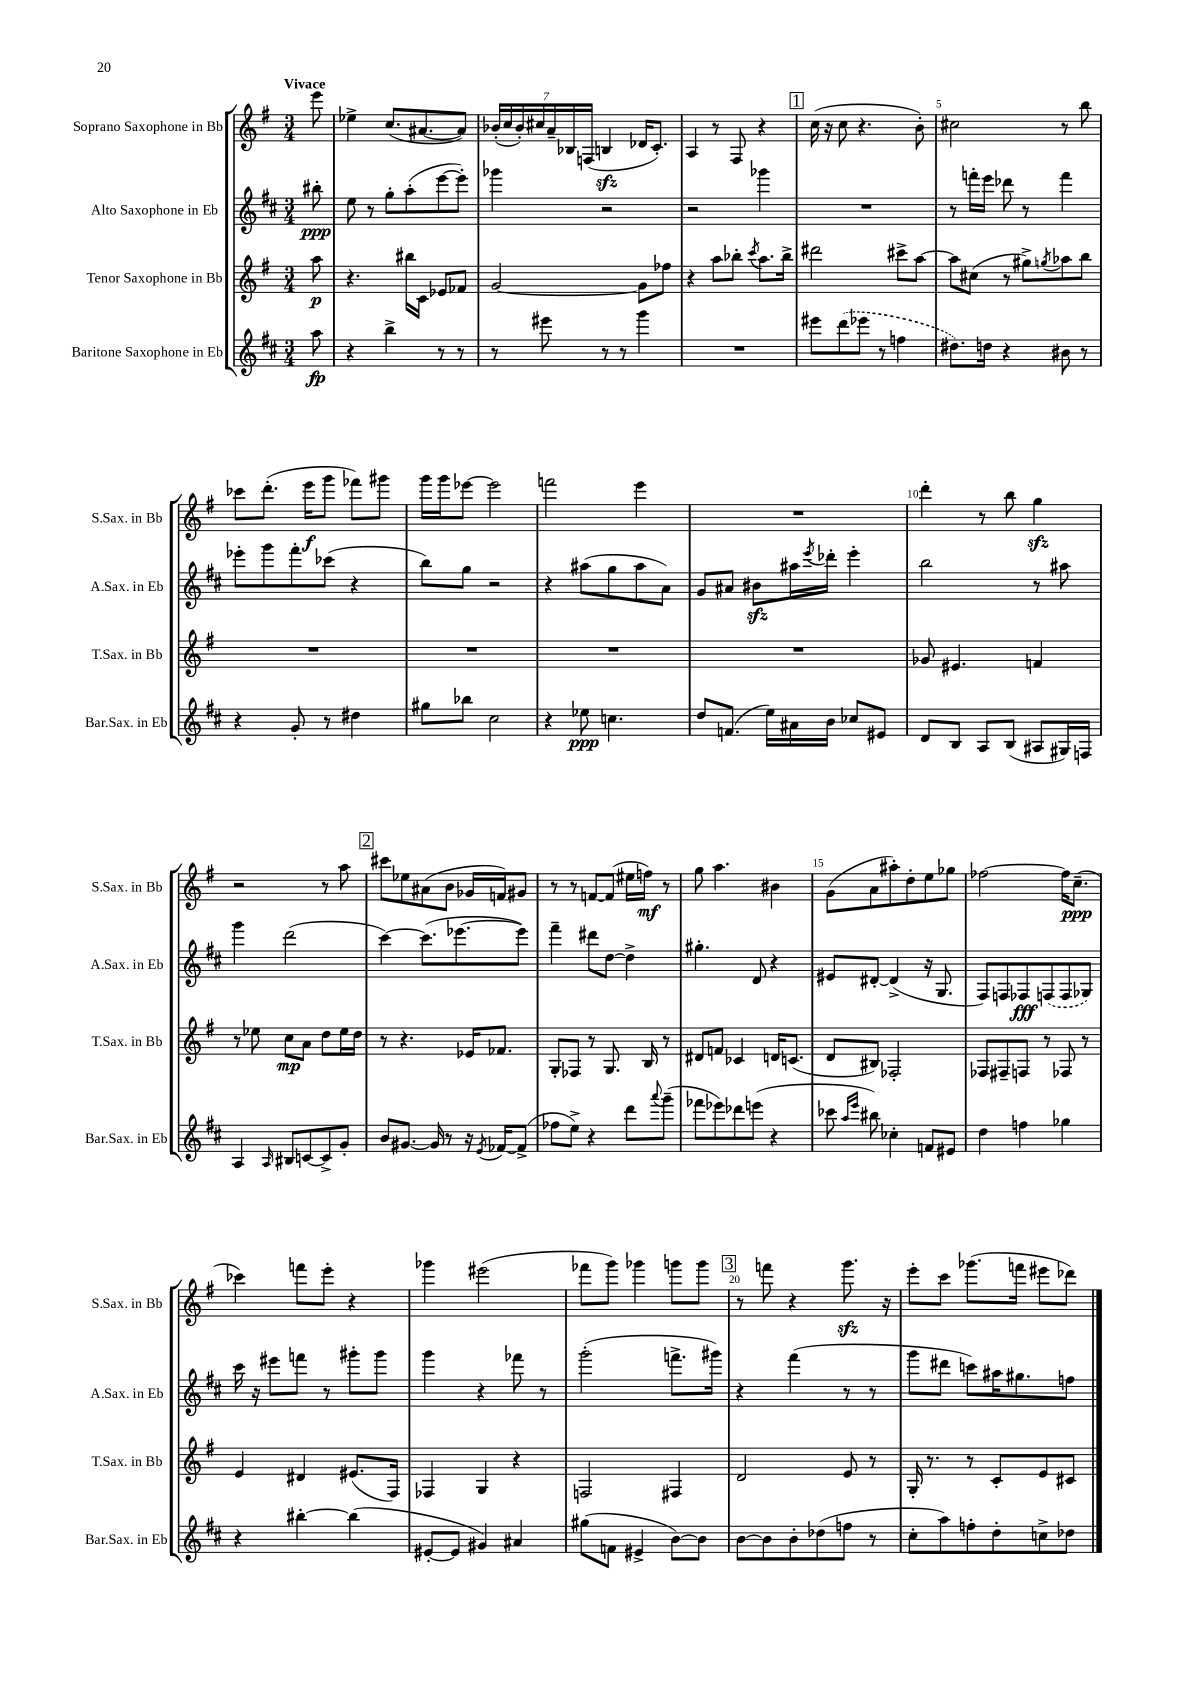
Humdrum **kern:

**kern	**kern	**kern	**kern
*staff4	*staff3	*staff2	*staff1
*clefG2	*clefG2	*clefG2	*clefG2
*k[f#c#]	*k[f#]	*k[f#c#]	*k[f#]
*M3/4	*M3/4	*M3/4	*M3/4
8aa	8aa	8bb#'	8eee
=	=	=	=
4r	4.r	8ee	4ee-^
.	.	8r	.
4bb^	.	8gg'	(8.cc
.	16bb#	(8aa'	.
.	16c	.	[8.a#
8r	8e-	[8eee	.
8r	8f-	8eee'])	8a#])
=	=	=	=
8r	[2g	4ggg-	(28b-'
.	.	.	28cc
.	.	.	28b-')
.	.	.	28cc#
8eee#	.	.	.
.	.	.	28a~
.	.	.	28B-
.	.	.	(28F
8r	.	2r	4B
8r	.	.	.
4ggg	8g]	.	16d-
.	.	.	8.c')
.	8ff-	.	.
=	=	=	=
2.r	4r	2r	4A
.	8aa	.	8r
.	8bb-'	.	8F#
.	8qccc	.	.
.	8.aa	4ggg-	4r
.	16bb-^	.	.
=	=	=	=
8eee#	2ddd#	2.r	(16cc
.	.	.	16r
(8ddd	.	.	8cc
8eee-	.	.	4.r
8r	.	.	.
4ff	8ccc#^	.	.
.	[8aa	.	8b')
=	=	=	=
8.dd#)	8aa]	8r	2cc#
.	(8cc#	16fff'	.
16dd	.	16eee	.
4r	8r	8ddd-	.
.	8gg#^)	8r	.
.	8qgg	.	.
8b#	8aa-	4fff	8r
8r	8bb	.	8bb
=	=	=	=
4r	2.r	8eee-'	8ccc-
.	.	8ggg	(8.ddd'
8g'	.	8fff#'	.
.	.	.	16eee
8r	.	(8ccc-	8ggg
4dd#	.	4r	8fff-)
.	.	.	8ggg#
=	=	=	=
8gg#	2.r	8bb)	16ggg
.	.	.	16ggg
8bb-	.	8gg	[8eee-
2cc#	.	2r	2eee-]
=	=	=	=
4r	2.r	4r	2fff
8ee-	.	(8aa#	.
4.cc	.	8gg	.
.	.	8aa#	4eee
.	.	8a)	.
=	=	=	=
8dd	2.r	8g	2.r
(8.f	.	8a#	.
.	.	8b#	.
16ee)	.	.	.
16a#	.	16aa#	.
.	.	8qeee	.
16b	.	16ddd-'	.
8cc-	.	4eee'	.
8e#	.	.	.
=	=	=	=
8d	8g-	2bb	4ddd'
8B	4.e#	.	.
8A	.	.	8r
(8B	.	.	8bb
8A#	4f	8r	4gg
16G#)	.	8aa#	.
16F	.	.	.
=	=	=	=
4A	8r	4ggg	2r
.	8ee-	.	.
16qqA	.	.	.
8B#	8cc	(2ddd	.
[8c	8a	.	.
8c^]	8dd	.	8r
8g'	16ee-	.	8aa
.	16dd	.	.
=	=	=	=
8b	8r	[4ccc#)	8ccc#
[8.g#	4.r	.	8ee-
.	.	(8.ccc#]	(8a#
16g#]	.	.	.
8r	.	.	8b
.	.	[8.eee-	.
16r	16e-	.	16g-
8qe	.	.	.
[16f-	8.f-	.	16f)
(8f-^]	.	8eee-])	8g#
=	=	=	=
8ff-	8G'	4fff#~	8r
8ee^)	8F-	.	8r
4r	8r	8ddd#	[8f
.	8.G	[8dd	(8f]
8ddd	.	4dd^]	16ee#
.	16B	.	16ff)
8qqaaa	.	.	.
(8ggg~	8r	.	8r
=	=	=	=
8fff-	8d#	4.gg#'	8gg
8eee-)	8f	.	4.aa
8ddd-	4c-	.	.
(8eee	.	8d	.
4r	16d	4r	4b#
.	(8.c	.	.
=	=	=	=
8ccc-	8d	8e#	(8g
16qqaa	.	.	.
16qqeee	.	.	.
8bb#)	8B#)	[8d#'	8a
4cc-'	2F-'	(4d#^]	8aa#')
.	.	.	8dd'
8f	.	16r	8ee
.	.	8.G	.
8e#	.	.	8gg-
=	=	=	=
4dd	8F-	8F#)	[2ff-
.	8F#~	8F	.
4ff	8F	8F-	.
.	8r	(8F	.
4gg-	8F-	8F	16ff-]
.	.	.	(8.cc~
.	8r	8G-)	.
=	=	=	=
4r	4e	16ccc#	4ccc-)
.	.	16r	.
.	.	8eee#	.
[4bb#'	4d#	8fff	8fff
.	.	8r	8eee'
(4bb#]	(8.e#	8ggg#'	4r
.	.	8ggg#	.
.	16F#)	.	.
=	=	=	=
[8e#'	4F-	4ggg	4ggg-
8e#]	.	.	.
4g#)	4G	4r	(2eee#
4a#	4r	8fff-	.
.	.	8r	.
=	=	=	=
(8gg#	2F	(2ggg'	8fff-
8f	.	.	8ggg)
4e#^	.	.	4ggg-
[8b)	4F#	8.fff^	8ggg
8b]	.	.	8ggg
.	.	16ggg#)	.
=	=	=	=
[8b	2d	4r	8r
8b]	.	.	8fff
8b'	.	(4fff#	4r
(8dd-	.	.	.
8ff	8e	8r	8.ggg
8r	8r	8r	.
.	.	.	16r
=	=	=	=
8cc#'	16G'	8ggg	8eee'
.	8.r	.	.
8aa)	.	8ddd#	8ccc
8ff'	8r	8ccc)	(8.ggg-
8dd'	8c'	16aa#	.
.	.	8.gg#	16fff
8cc^	8e	.	8eee#
8dd-	8c#	8ff	8ddd-)
==	==	==	==
*-	*-	*-	*-
